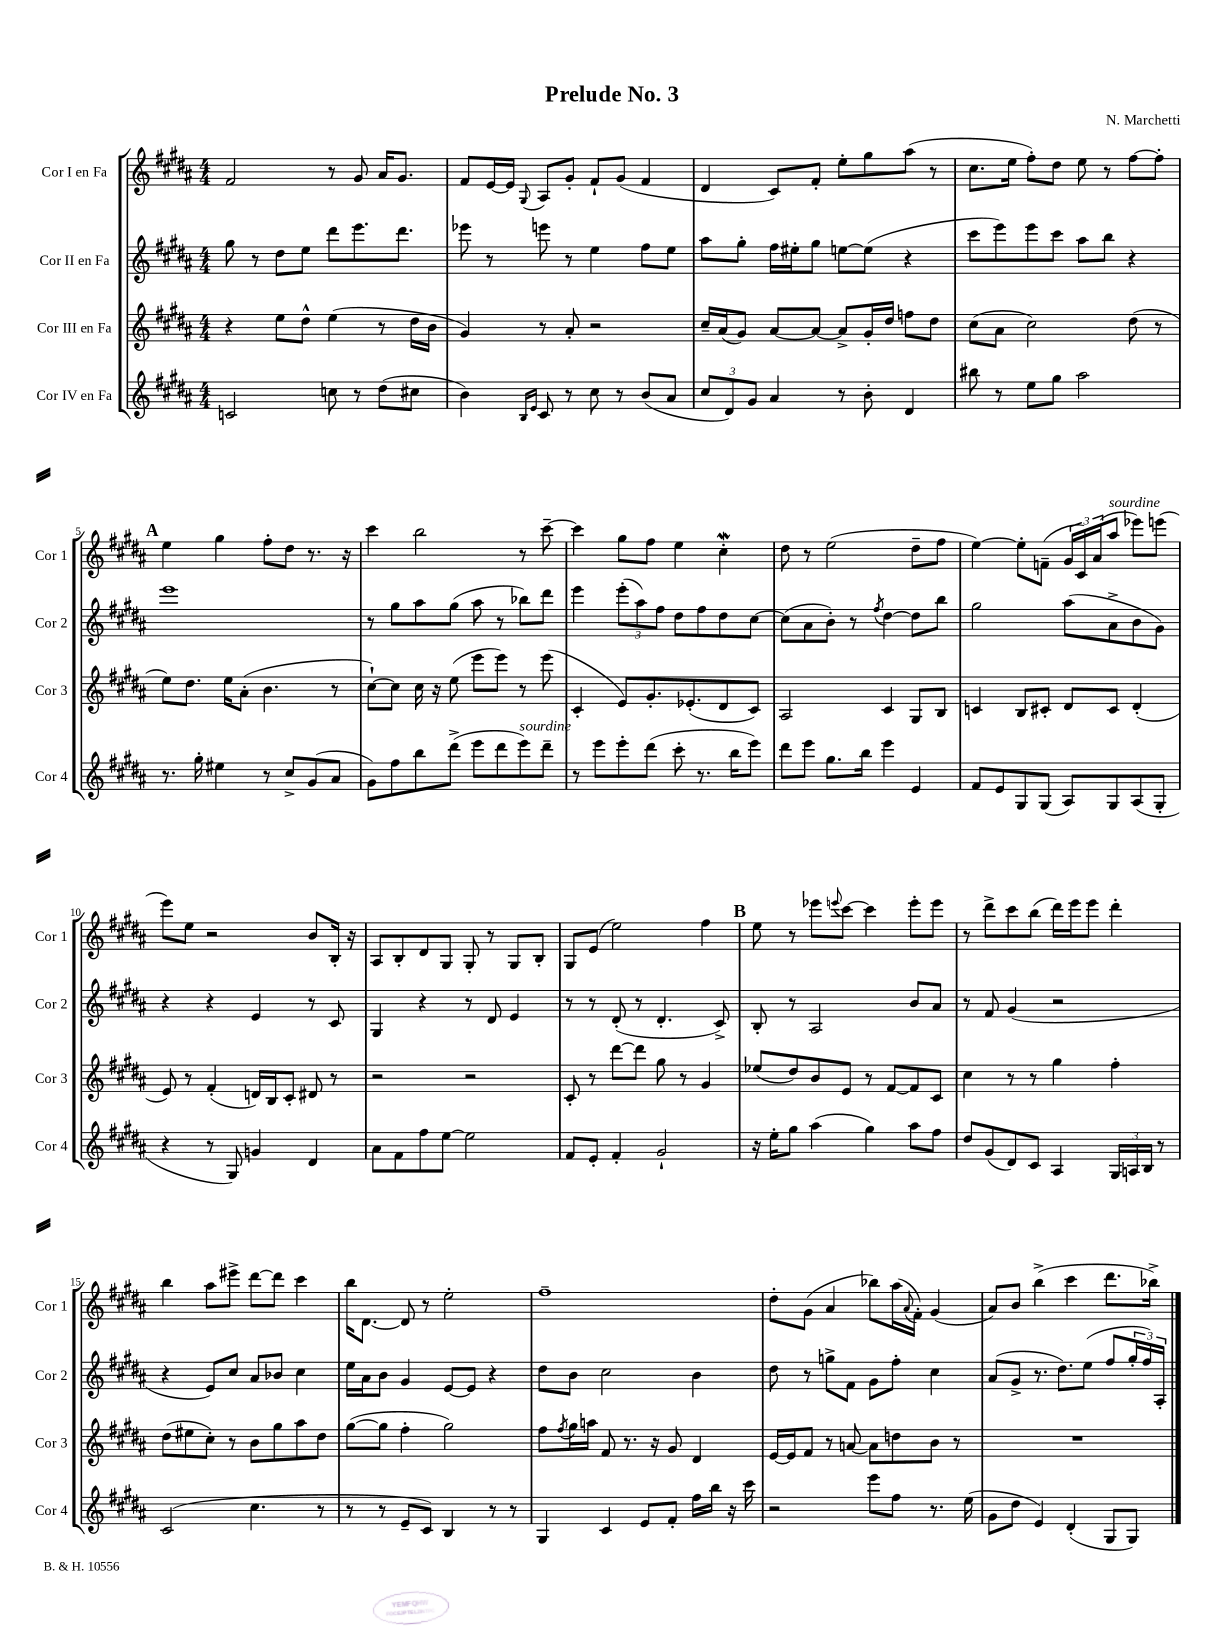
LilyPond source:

\header { title = "Prelude No. 3" composer = "N. Marchetti" }
<<
\new StaffGroup <<
\new Staff = "s0" \with { instrumentName = "Cor I en Fa" shortInstrumentName = "Cor 1" } {
    \clef treble \key b \major \numericTimeSignature \time 4/4
    fis'2 r8 gis'8 ais'16 gis'8. |
    fis'8 e'16~ e'16 \appoggiatura { gis8 } ais8 gis'8-. fis'8-! gis'8( fis'4 |
    dis'4 cis'8) fis'8-. e''8-. gis''8 ais''8( r8 |
    cis''8. e''16 fis''8-.) dis''8 e''8 r8 fis''8~ fis''8-. |
    \mark \markup { \bold "A" } e''4 gis''4 fis''8-. dis''8 r8. r16 |
    cis'''4 b''2 r8 cis'''8~-- |
    cis'''4 gis''8 fis''8 e''4 cis''4-.\mordent |
    dis''8 r8 e''2( dis''8-- fis''8 |
    e''4~) e''8-. f'8--( \tuplet 3/2 { gis'16 cis'16) ais'16( } ais''8^\markup { \italic "sourdine" } ees'''8) e'''8( |
    e'''8) e''8 r2 b'8 b16-. r16 |
    ais8 b8-. dis'8 gis8 gis8-. r8 gis8 b8-. |
    gis8 e'8( e''2) fis''4 |
    \mark \markup { \bold "B" } e''8 r8 ees'''8 \appoggiatura { e'''8 } cis'''8~ cis'''4 e'''8-. e'''8 |
    r8 dis'''8-> cis'''8 b''8( dis'''16) e'''16 e'''8 dis'''4-. |
    b''4 ais''8 eis'''8-> dis'''8~ dis'''8 cis'''4 |
    b''16 dis'8.~ dis'8 r8 e''2-. |
    fis''1-- |
    dis''8-. gis'8( ais'4 bes''8) ais''16( \appoggiatura { ais'8 } fis'16-.) gis'4( |
    ais'8) b'8 b''4->( cis'''4 dis'''8. bes''16->) \bar "|." |
}
\new Staff = "s1" \with { instrumentName = "Cor II en Fa" shortInstrumentName = "Cor 2" } {
    \clef treble \key b \major \numericTimeSignature \time 4/4
    gis''8 r8 dis''8 e''8 dis'''8 e'''8. dis'''8. |
    ees'''8 r8 e'''8 r8 e''4 fis''8 e''8 |
    ais''8 gis''8-. fis''16 eis''16-. gis''8 e''8~ e''8( r4 |
    cis'''8 e'''8) e'''8 cis'''8 ais''8 b''8 r4 |
    \mark \markup { \bold "A" } e'''1 |
    r8 gis''8 ais''8 gis''8( ais''8 r8 bes''8) dis'''8 |
    e'''4 \tuplet 3/2 { e'''8-.( ais''8) fis''8 } dis''8 fis''8 dis''8 cis''8~ |
    cis''8( ais'8 b'8-.) r8 \acciaccatura { fis''8 } dis''4~ dis''8 b''8 |
    gis''2 ais''8( ais'8-> b'8 gis'8) |
    r4 r4 e'4 r8 cis'8 |
    gis4 r4 r8 dis'8 e'4 |
    r8 r8 dis'8-.( r8 dis'4.-. cis'8->) |
    \mark \markup { \bold "B" } b8-. r8 ais2 b'8 ais'8 |
    r8 fis'8 gis'4( r2 |
    r4 e'8) cis''8 ais'8 bes'8 cis''4 |
    e''16 ais'16 b'8 gis'4 e'8~ e'8 r4 |
    dis''8 b'8 cis''2 b'4 |
    dis''8 r8 g''8-> fis'8 gis'8 fis''8-. cis''4 |
    ais'8( gis'8-> r8. dis''8.) e''8( fis''8 \tuplet 3/2 { gis''16-. fis''16) ais16-. } \bar "|." |
}
\new Staff = "s2" \with { instrumentName = "Cor III en Fa" shortInstrumentName = "Cor 3" } {
    \clef treble \key b \major \numericTimeSignature \time 4/4
    r4 e''8 dis''8-^ e''4( r8 dis''16 b'16 |
    gis'4) r8 ais'8-. r2 |
    cis''16-- ais'16( gis'8) ais'8~ ais'8~ ais'8-> gis'16-. dis''16 f''8 dis''8 |
    cis''8( ais'8 cis''2) dis''8( r8 |
    \mark \markup { \bold "A" } e''8) dis''8. e''16 ais'8-.( b'4. r8 |
    cis''8~-!) cis''8 cis''16 r16 e''8( e'''8 e'''8) r8 e'''8( |
    cis'4-. e'8) gis'8.-. ees'8.-.( dis'8 cis'8) |
    ais2 cis'4 gis8 b8 |
    c'4 b8 cis'8-. dis'8 cis'8 dis'4-.( |
    e'8) r8 fis'4-.( d'16) b16 cis'8-. dis'8 r8 |
    r2 r2 |
    cis'8-. r8 dis'''8~ dis'''8 gis''8 r8 gis'4 |
    \mark \markup { \bold "B" } ees''8( dis''8) b'8 e'8 r8 fis'8~ fis'8 cis'8 |
    cis''4 r8 r8 gis''4 fis''4-. |
    dis''8( eis''8 cis''8-.) r8 b'8 gis''8 ais''8 dis''8 |
    gis''8~( gis''8 fis''4-. gis''2) |
    fis''8 \acciaccatura { fis''8 } gis''16 a''16 fis'8 r8. r16 gis'8 dis'4 |
    e'16~ e'16 fis'8 r8 a'8~ a'8 d''8 b'8 r8 |
    R1 \bar "|." |
}
\new Staff = "s3" \with { instrumentName = "Cor IV en Fa" shortInstrumentName = "Cor 4" } {
    \clef treble \key b \major \numericTimeSignature \time 4/4
    c'2 c''8 r8 dis''8( cis''8 |
    b'4) \grace { b16 e'16 } cis'8 r8 cis''8 r8 b'8( ais'8 |
    \tuplet 3/2 { cis''8 dis'8) gis'8 } ais'4 r8 b'8-. dis'4 |
    bis''8 r8 e''8 gis''8 ais''2 |
    \mark \markup { \bold "A" } r8. gis''16-. eis''4 r8 cis''8-> gis'8( ais'8 |
    gis'8) fis''8 b''8 dis'''8->( e'''8 dis'''8 e'''8^\markup { \italic "sourdine" }) dis'''8-- |
    r8 e'''8 e'''8-. dis'''8( cis'''8-. r8. b''16 e'''8) |
    dis'''8 e'''8 gis''8. b''16 e'''4 e'4 |
    fis'8 e'8 gis8 gis8( ais8) gis8 ais8( gis8-. |
    r4 r8 gis8) g'4 dis'4 |
    ais'8 fis'8 fis''8 e''8~ e''2 |
    fis'8 e'8-. fis'4-. gis'2-! |
    \mark \markup { \bold "B" } r16 e''16-. gis''8 ais''4( gis''4) ais''8 fis''8 |
    dis''8 gis'8( dis'8) cis'8 ais4 \tuplet 3/2 { gis16 a16 b16 } r8 |
    cis'2( cis''4. r8 |
    r8 r8 e'8-- cis'8) b4 r8 r8 |
    gis4 cis'4 e'8 fis'8-. fis''16 b''16 r16 cis'''16 |
    r2 e'''8 fis''8 r8. e''16( |
    gis'8 dis''8 e'4) dis'4-.( gis8 gis8) \bar "|." |
}
>>
>>
